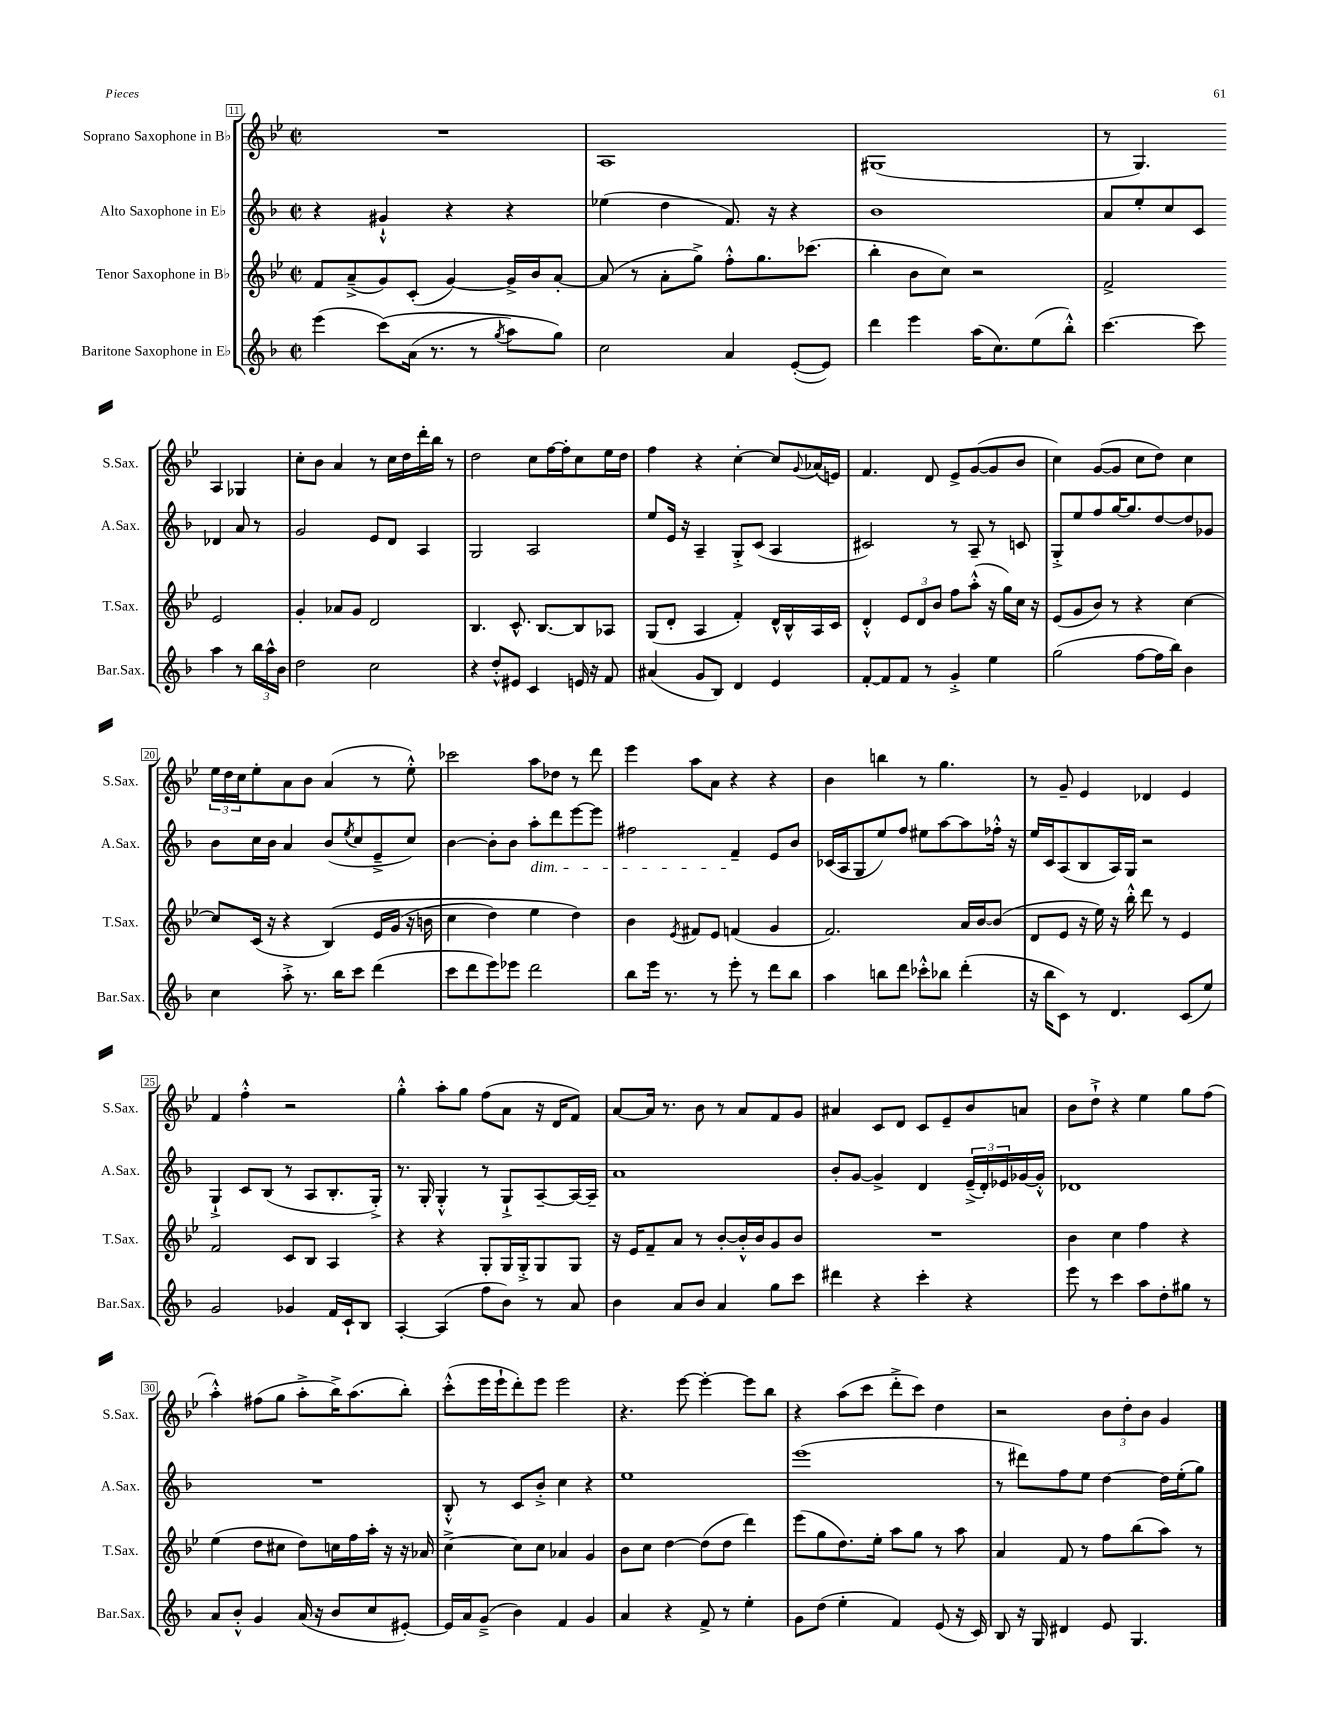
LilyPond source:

<<
\new StaffGroup <<
\new Staff = "s0" \with { instrumentName = "Soprano Saxophone in Bb" shortInstrumentName = "S.Sax." } {
    \clef treble \key bes \major \defaultTimeSignature \time 2/2
    R1 |
    a1 |
    gis1( |
    r8 g4.) a4 ges4 |
    c''8-. bes'8 a'4 r8 c''16 d''16 d'''16-. bes''16 r8 |
    d''2 c''8 f''16~ f''16-. c''8 ees''16 d''16 |
    f''4 r4 c''4~-. c''8 \appoggiatura { g'8 } aes'16( e'16) |
    f'4. d'8 ees'8-> g'8~( g'8 bes'8 |
    c''4) g'8~( g'8 c''8 d''8) c''4 |
    \tuplet 3/2 { ees''16 d''16 c''16 } ees''8-. a'8 bes'8 a'4( r8 ees''8-.-^) |
    ces'''2 a''8 des''8 r8 d'''8 |
    ees'''4 a''8 a'8 r4 r4 |
    bes'4 b''4 r8 g''4. |
    r8 g'8-- ees'4 des'4 ees'4 |
    f'4 f''4-.-^ r2 |
    g''4-.-^ a''8-. g''8 f''8( a'8 r16 d'16 f'8) |
    a'8~ a'16 r8. bes'8 r8 a'8 f'8 g'8 |
    ais'4 c'8 d'8 c'8 ees'8-- bes'8 a'8 |
    bes'8 d''8-!-> r4 ees''4 g''8 f''8( |
    a''4-.-^) fis''8( g''8 a''8-.-> bes''16->) a''8.( bes''8-.) |
    c'''8-.-^( ees'''16 ees'''16-! d'''8-.) ees'''8 ees'''2 |
    r4. ees'''8~ ees'''4~-. ees'''8 bes''8 |
    r4 a''8( c'''8 d'''8-.-> c'''8) d''4 |
    r2 \tuplet 3/2 { bes'8 d''8-. bes'8 } g'4 \bar "|." |
}
\new Staff = "s1" \with { instrumentName = "Alto Saxophone in Eb" shortInstrumentName = "A.Sax." } {
    \clef treble \key f \major \defaultTimeSignature \time 2/2
    r4 gis'4-!-^ r4 r4 |
    ees''4( d''4 f'8.) r16 r4 |
    bes'1 |
    a'8 e''8-. c''8 c'8 des'4 a'8 r8 |
    g'2 e'8 d'8 a4 |
    g2 a2 |
    e''8 e'16 r16 a4-- g8-.-> c'8( a4 |
    cis'2) r8 a8-- r8 c'8 |
    g8-.-> e''8 f''8 g''16~ g''8. d''8~ d''8 ges'8 |
    bes'8 c''16 bes'16 a'4 bes'8( \acciaccatura { e''8 } c''8 e'8---> c''8) |
    bes'4~ bes'8-. bes'8 a''8-.\dim d'''8 e'''8~ e'''8 |
    fis''2 f'4--\! e'8 bes'8 |
    ces'16( a16 g8 e''8) f''8 eis''8 a''8~ a''8 fes''16-.-^ r16 |
    e''16 c'16 a8( bes8 a16) g16 r2 |
    g4-!-> c'8 bes8( r8 a8 bes8.-. g16-.->) |
    r8. g16-. g4-.-^ r8 g8-!-> a8~-- a16~ a16-- |
    a'1 |
    bes'8-. g'8~ g'4-> d'4 \tuplet 3/2 { e'16--->( d'16-.) ees'16 } ges'16~ ges'16-.-^ |
    des'1 |
    R1 |
    bes8-.-^ r8 c'8 bes'8-.-> c''4 r4 |
    e''1 |
    e'''1( |
    r8 dis'''8) f''8 e''8 d''4~ d''16 e''16-.( g''8) \bar "|." |
}
\new Staff = "s2" \with { instrumentName = "Tenor Saxophone in Bb" shortInstrumentName = "T.Sax." } {
    \clef treble \key bes \major \defaultTimeSignature \time 2/2
    f'8 a'8--->( g'8) c'8-.( g'4~) g'16-> bes'16 a'8~-. |
    a'8( r8 a'8-. g''8->) f''8-.-^ g''8. ces'''8.( |
    bes''4-. bes'8 c''8) r2 |
    f'2-> ees'2 |
    g'4-. aes'8 g'8 d'2 |
    bes4. c'8.-^ bes8.~ bes8 aes8 |
    g8( d'8-. a4 f'4-.) d'16-^ bes16-^ a16 c'16 |
    d'4-.-^ \tuplet 3/2 { ees'8 d'8 bes'8 } f''8 a''8-.-^( r16 g''16) c''16 r16 |
    ees'8( g'8 bes'8) r8 r4 c''4~ |
    c''8 c'16( r16 r4 bes4)\( ees'16 g'16( r16 b'16 |
    c''4 d''4) ees''4 d''4\) |
    bes'4 \acciaccatura { ees'8 } fis'8 ees'8 f'4( g'4 |
    f'2.) a'16 bes'16~ bes'8( |
    d'8 ees'8 r16 ees''16) r16 bes''16-.-^ d'''8 r8 ees'4 |
    f'2 c'8 bes8 a4 |
    r4 r4 g8-. g16 g16-.-> g8 g8 |
    r16 ees'16 f'8-- a'8 r8 bes'8~-. bes'16-.-^ bes'16 g'8 bes'8 |
    R1 |
    bes'4 c''4 f''4 r4 |
    ees''4( d''8 cis''8 d''8) c''16 f''16 a''16-. r16 r16 aes'16 |
    c''4~-> c''8 c''8 aes'4 g'4 |
    bes'8 c''8 d''4~ d''8( d''8 d'''4) |
    ees'''8( g''8 d''8.) ees''16-. a''8 g''8 r8 a''8 |
    a'4 f'8 r8 f''8 bes''8( a''8) r8 \bar "|." |
}
\new Staff = "s3" \with { instrumentName = "Baritone Saxophone in Eb" shortInstrumentName = "Bar.Sax." } {
    \clef treble \key f \major \defaultTimeSignature \time 2/2
    e'''4( c'''8)\( a'16( r8. r8 \acciaccatura { g''8 } a''8) g''8\) |
    c''2 a'4 e'8~-.( e'8) |
    d'''4 e'''4 a''16( c''8.) e''8( bes''8-.-^) |
    c'''4.~ c'''8 a''4 r8 \tuplet 3/2 { bes''16 a''16-^ bes'16 } |
    d''2 c''2 |
    r4 d''8-.-^ eis'8 c'4 e'16 r16 f'8 |
    ais'4( g'8 bes8) d'4 e'4 |
    f'8~-. f'8 f'8 r8 g'4-.-> e''4 |
    g''2( f''8~ f''16 bes''16) bes'4 |
    c''4 a''8-.-> r8. bes''16 c'''8 d'''4( |
    c'''8 d'''8 e'''8) ees'''8 d'''2 |
    bes''8 e'''16 r8. r8 e'''8-. r8 d'''8 bes''8 |
    a''4 b''8 d'''8 ces'''8-.-^ bes''8 d'''4-.( |
    r16 bes''16 c'8) r8 d'4. c'8( e''8) |
    g'2 ges'4 f'16 c'16-! bes8 |
    a4~-. a4( f''8 bes'8) r8 a'8 |
    bes'4 a'8 bes'8 a'4 g''8 c'''8 |
    dis'''4 r4 c'''4-. r4 |
    e'''8 r8 c'''4 a''8 d''8-. gis''8 r8 |
    a'8 bes'8-.-^ g'4 a'16( r16 bes'8 c''8 eis'8~-.) |
    eis'16 a'16 g'8--->( bes'4) f'4 g'4 |
    a'4 r4 f'8-> r8 e''4-. |
    g'8 d''8( e''4-. f'4) e'8( r16 c'16) |
    bes8 r16 g16 dis'4 e'8 g4. \bar "|." |
}
>>
>>
\layout { \context { \Score currentBarNumber = #11 \override BarNumber.stencil = #(make-stencil-boxer 0.1 0.3 ly:text-interface::print) } }
